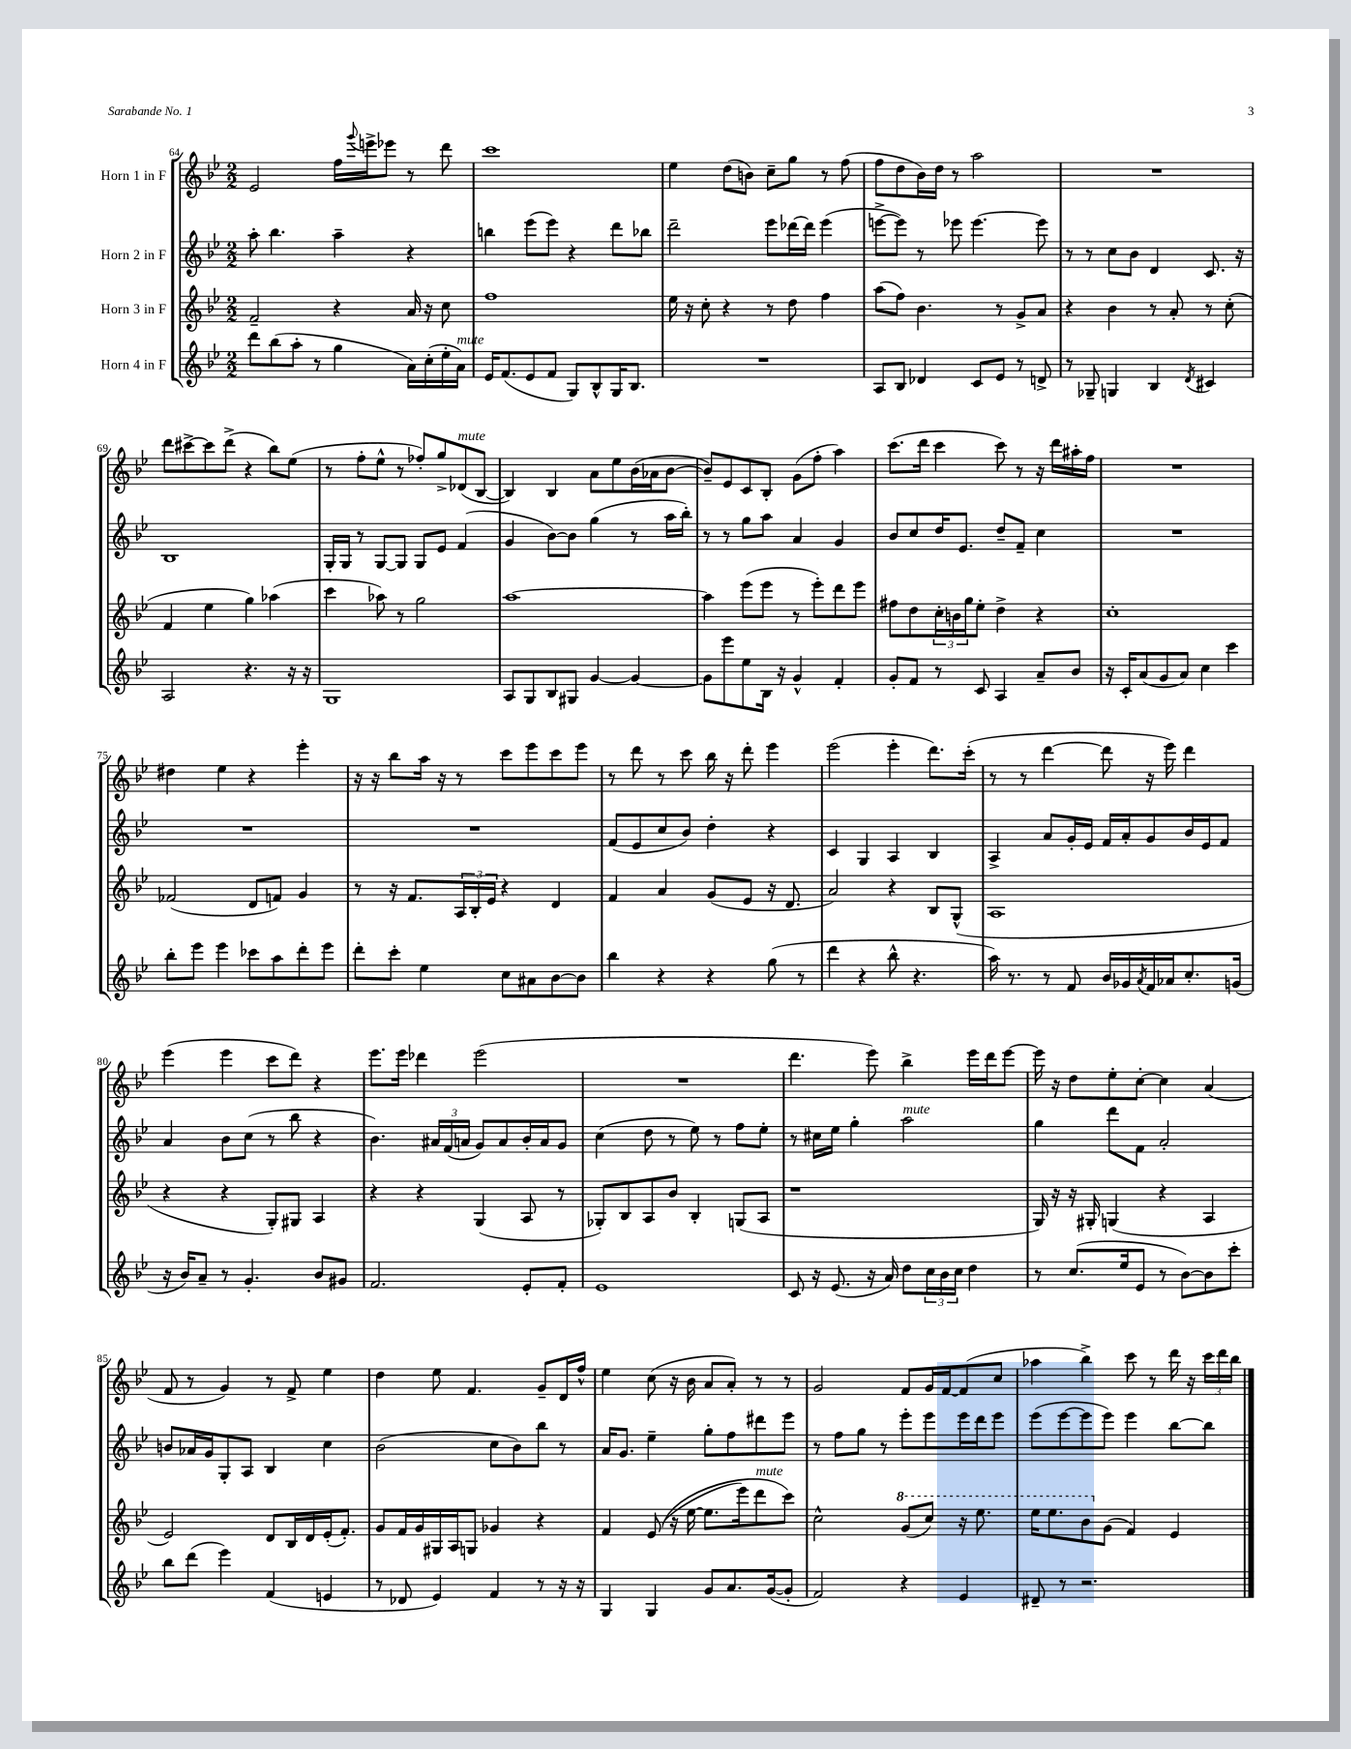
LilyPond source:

<<
\new StaffGroup <<
\new Staff = "s0" \with { instrumentName = "Horn 1 in F" } {
    \clef treble \key bes \major \numericTimeSignature \time 2/2
    ees'2 f''16 \appoggiatura { g'''8 } e'''16-> ees'''8 r8 d'''8 |
    c'''1 |
    ees''4 d''8( b'8) c''8-- g''8 r8 f''8( |
    f''8 d''8 bes'16) d''16 r8 a''2 |
    R1 |
    d'''8 cis'''8~-> cis'''8 d'''8->( r4 bes''8) ees''8( |
    r8 f''8-. ees''8-^ r8 fes''8-.) g''8-> des'8^\markup { \italic "mute" }( bes8~ |
    bes4) bes4 a'8 ees''8 bes'16( aes'16 bes'8~ |
    bes'8--) ees'8 c'8 bes8-. g'8( f''8-. a''4) |
    c'''8.( d'''16 c'''4 c'''8) r8 r16 d'''16 ais''16-. f''16 |
    R1 |
    dis''4 ees''4 r4 ees'''4-. |
    r16 r16 bes''8 a''16 r16 r8 c'''8 ees'''8 c'''8 ees'''8 |
    r8 d'''8 r8 c'''8 bes''16 r16 d'''8-. ees'''4 |
    ees'''2( ees'''4-. d'''8.) c'''16-.( |
    r8 r8 d'''4~ d'''8 r16 ees'''16) d'''4 |
    ees'''4( ees'''4 c'''8 d'''8) r4 |
    ees'''8. ees'''16 des'''4 ees'''2( |
    R1 |
    d'''4. ees'''8) bes''4-> ees'''16 d'''16 ees'''8~ |
    ees'''16 r16 d''8 ees''8-. c''8~-. c''4 a'4( |
    f'8 r8 g'4) r8 f'8-> ees''4 |
    d''4 ees''8 f'4. g'8-- d'16 f''16-^ |
    ees''4 c''8( r16 bes'16 a'8 a'8-.) r8 r8 |
    g'2 f'8 g'16 f'16~ f'8( c''8 |
    aes''4 bes''4->) c'''8 r8 d'''16 r16 \tuplet 3/2 { c'''16 d'''16 bes''16 } \bar "|." |
}
\new Staff = "s1" \with { instrumentName = "Horn 2 in F" } {
    \clef treble \key bes \major \numericTimeSignature \time 2/2
    a''8-. bes''4. a''4-- r4 |
    b''4 ees'''8( ees'''8) r4 d'''8 bes''8 |
    d'''2-- ees'''8 des'''16~ des'''16 ees'''4( |
    e'''8~-> e'''8) r8 ees'''8 ees'''4.~ ees'''8 |
    r8 r8 c''8 bes'8 d'4 c'8. r16 |
    bes1 |
    g16-. g16 r8 g8~ g8 g8 ees'8 f'4( |
    g'4 bes'8~) bes'8 g''4( r8 a''16 bes''16-.) |
    r8 r8 g''8 a''8 a'4 g'4 |
    bes'8 c''8 d''16 ees'8. d''8-- f'8-- c''4 |
    R1 |
    R1 |
    R1 |
    f'8( ees'8 c''8 bes'8) d''4-. r4 |
    c'4 g4 a4 bes4 |
    a4-> a'8 g'16-. ees'16 f'16 a'16-. g'8 bes'16 ees'16 f'8 |
    a'4 bes'8 c''8( r8 bes''8 r4 |
    bes'4.) \tuplet 3/2 { ais'16 f'16( a'16 } g'8) a'8 bes'16-. a'16 g'8 |
    c''4( d''8 r8 ees''8) r8 f''8 ees''8-. |
    r8 cis''16 ees''16 g''4-. a''2^\markup { \italic "mute" } |
    g''4 d'''8 f'8 a'2-. |
    b'8 aes'16 g'16 g8-. a8 bes4 c''4 |
    bes'2( c''8 bes'8) bes''8 r8 |
    a'16 g'8. ees''4-- g''8-. f''8 dis'''8 ees'''8 |
    r8 f''8 g''8 r8 ees'''8-. ees'''8 ees'''16 d'''16 ees'''8 |
    ees'''8( ees'''8~ ees'''8 ees'''8) ees'''4 bes''8~ bes''8 \bar "|." |
}
\new Staff = "s2" \with { instrumentName = "Horn 3 in F" } {
    \clef treble \key bes \major \numericTimeSignature \time 2/2
    f'2-- r4 a'16 r16 c''8 |
    f''1 |
    ees''16 r16 c''8-. r4 r8 d''8 f''4 |
    a''8( f''8) bes'4. r8 g'8-> a'8 |
    r4 bes'4 r8 a'8-. r8 c''8-.( |
    f'4 ees''4 g''4) aes''4( |
    c'''4 aes''8) r8 g''2 |
    a''1~ |
    a''4 ees'''8( ees'''8 r8 ees'''8-.) d'''8 ees'''8 |
    fis''8 d''8 \tuplet 3/2 { c''16-. b'16 g''16 } ees''8-. d''4-> r4 |
    c''1-. |
    fes'2( d'8 f'8) g'4 |
    r8 r16 f'8. \tuplet 3/2 { a16 bes16-. ees'16 } r4 d'4 |
    f'4 a'4 g'8( ees'8 r16 d'8. |
    a'2) r4 bes8 g8-^( |
    a1 |
    r4 r4 g8-.) gis8 a4 |
    r4 r4 g4( a8 r8 |
    ges8-.) bes8 a8 bes'8 bes4-. g8( a8 |
    r1 |
    g16) r16 r16 gis16-. g4( r4 a4 |
    ees'2) d'8 bes16 d'16 ees'16-.( f'8.-.) |
    g'8 f'16 g'16 gis16 a16 g8 ges'4 r4 |
    f'4 ees'8(\( r16 ees''16~ ees''8. ees'''16) d'''8^\markup { \italic "mute" } c'''8\) |
    c''2-^ \ottava #1 g''8( c'''8) r16 ees'''8. |
    ees'''16 ees'''8. bes''8 \ottava #0 g'8( f'4) ees'4 \bar "|." |
}
\new Staff = "s3" \with { instrumentName = "Horn 4 in F" } {
    \clef treble \key bes \major \numericTimeSignature \time 2/2
    d'''8 bes''8( a''8-. r8 g''4 a'16) c''16-.( ees''16-. a'16^\markup { \italic "mute" }) |
    ees'16 f'8.( ees'8 f'8 g8) bes8-^ g16 bes8. |
    R1 |
    a8 bes8 des'4 c'8 ees'8 r8 d'8-> |
    r8 ges8-- g4 bes4 \acciaccatura { d'8 } cis'4 |
    a2 r4. r16 r16 |
    g1 |
    a8 g8 bes8 gis8 g'4~ g'4~ |
    g'8 ees'''8 ees''8 bes16 r16 g'4-^ f'4-. |
    g'8-. f'8 r8 c'8 a4 a'8-- bes'8 |
    r16 c'16-. a'8( g'8 a'8) c''4 c'''4 |
    bes''8-. ees'''8 ees'''4 ces'''8 a''8 d'''8-. ees'''8 |
    d'''8-. c'''8-. ees''4 c''8 ais'8 bes'8~ bes'8 |
    bes''4 r4 r4 g''8( r8 |
    d'''4 r4 bes''8-^ r4. |
    a''16) r8. r8 f'8 bes'16 ges'16 \acciaccatura { a'8 } f'16 aes'16 c''8.-. g'16( |
    r16 bes'16) a'8-- r8 g'4.-. bes'8 gis'8 |
    f'2. ees'8-. f'8-. |
    ees'1 |
    c'8 r16 ees'8.( r16 a'16) d''8 \tuplet 3/2 { c''16 bes'16 c''16 } d''4 |
    r8 c''8.( ees''16 ees'8 r8 bes'8~) bes'8 c'''8-. |
    bes''8 d'''8( ees'''4) f'4( e'4 |
    r8 des'8 ees'4) f'4 r8 r16 r16 |
    g4 g4 g'8 a'8. g'16~( g'8-. |
    f'2) r4 ees'4 |
    dis'8-- r8 r2. \bar "|." |
}
>>
>>
\layout { \context { \Score currentBarNumber = #64 } }
